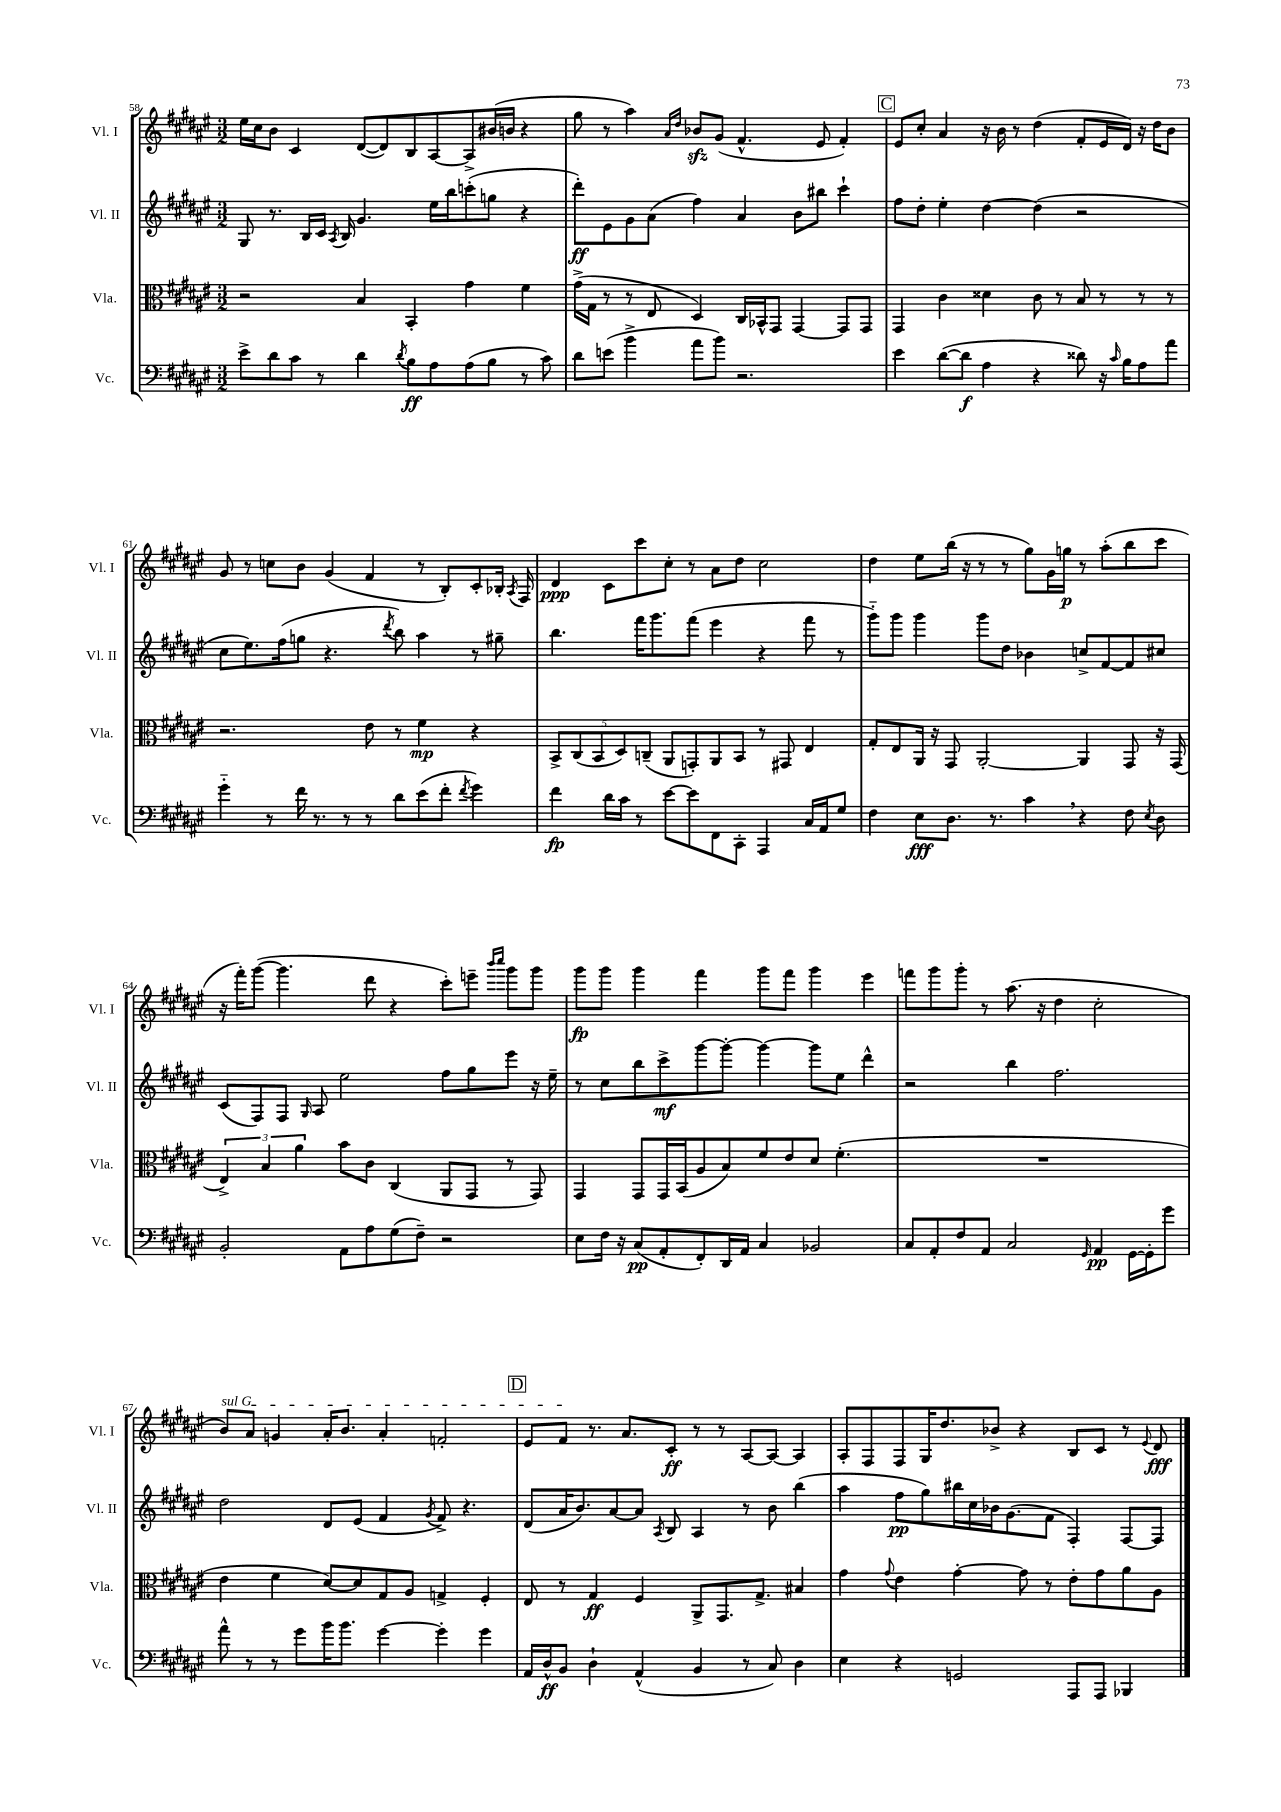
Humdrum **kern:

**kern	**kern	**kern	**kern
*staff4	*staff3	*staff2	*staff1
*clefF4	*clefC3	*clefG2	*clefG2
*k[f#c#g#d#a#e#]	*k[f#c#g#d#a#e#]	*k[f#c#g#d#a#e#]	*k[f#c#g#d#a#e#]
*M3/2	*M3/2	*M3/2	*M3/2
8e#^\L	2r	8G#/	16ee#\LL
.	.	.	16cc#\J
8d#\	.	8.r	8b\J
8c#\J	.	.	4c#/
.	.	16B/LL	.
8r	.	16c#/JJ	.
.	.	8qA#/	.
.	.	16B/	.
4d#\	4B/	4.g#/	([8d#/L
.	.	.	8d#/])
8qd#/	.	.	.
8B\L	4BB'/	.	8B/
8A#\	.	16ee#\LL	[8A#/
.	.	16bb\J	.
(8A#\	4g#\	(8ccc'\	8A#^/]
8B\J	.	8gg\J	(16b#/L
.	.	.	16b/JJ
8r	4f#\	4r	4r
8c#\)	.	.	.
=	=	=	=
8d#\L	(16g#^\LL	8ddd#'\L)	8gg#\
.	16G#\JJ	.	.
(8e\J	8r	8e#\	8r
4b^\	8r	8g#\	4aa#\)
.	8E#/	(8a#\J	.
.	.	.	16qqa#/LL
.	.	.	16qqdd#/JJ
8a#\L	4D#/)	4ff#\)	8b-/L
8b\J)	.	.	(8g#/J
2.r	16C#/LL	4a#/	4.f#^^/
.	16BB-^^/J	.	.
.	8GG#/J	.	.
.	[4GG#/	8b\L	.
.	.	8bb#\J	8e#/
.	8GG#/]L	4ccc#`\	4f#'/)
.	8GG#/J	.	.
=	=	=	=
4e#\	4GG#/	8ff#\L	8e#/L
.	.	8dd#'\J	8cc#'/J
([8d#\L	4c#\	4ee#'\	4a#/
8d#\]J	.	.	.
4A#\	4d##\	[4dd#\	16r
.	.	.	16b\
.	.	.	8r
4r	8c#\	(4dd#\]	(4dd#\
.	8r	.	.
8d##\)	8B/	2r	8f#'/L
16r	8r	.	16e#/L
16qqc#/	.	.	.
16B\LK	.	.	16d#/JJ)
8A#\	8r	.	16r
.	.	.	16dd#\LK
8a#\J	8r	.	8b\J
=	=	=	=
4g#'~\	2.r	8cc#\L	8g#/
.	.	8.ee#\)	8r
8r	.	.	8cc\L
.	.	(16ff#\k	.
16f#\	.	8gg\J	8b\J
8.r	.	.	.
.	.	4.r	(4g#/
8r	.	.	.
8r	8e#\	.	4f#/
.	.	8qddd#/	.
8d#\L	8r	8bb\)	.
(8e#\	4f#\	4aa#\	8r
8f#'\J	.	.	8B'/L)
8qf#/	.	.	.
4g#\)	4r	8r	8c#'/
.	.	8gg#~\	16B-'/Jk
.	.	.	8qA#/
.	.	.	16F#/
=	=	=	=
4f#\	10BB^/L	4.bb\	4d#/
.	(10C#/	.	.
.	10BB/	.	.
16d#\LL	.	.	8c#\L
.	10D#/)	.	.
16c#\JJ	.	.	.
8r	.	16fff#\LK	8ccc#\
.	(10C~/J	.	.
.	.	8.ggg#\	.
[8e#\L	8AA#/L	.	8cc#'\J
8e#\]	8GG'/)	(8fff#\J	8r
8FF#\	8AA#/	4eee#\	8a#\L
8CC#'\J	8BB/J	.	8dd#\J
4AAA#/	8r	4r	2cc#\
.	8GG#/	.	.
16C#/LL	4E#/	8fff#\	.
16AA#/J	.	.	.
8G#/J	.	8r	.
=	=	=	=
4F#\	8G#'/L	8ggg#'~\L)	4dd#\
.	8E#/	8ggg#\J	.
8E#\L	16AA#/Jk	4ggg#\	8ee#\L
.	16r	.	.
8.D#\J	8GG#/	.	(16bb\Jk
.	.	.	16r
.	[2AA#'/	8ggg#\L	8r
8.r	.	.	.
.	.	8dd#\J	8r
4c#\	.	4b-\	8gg#\L)
.	.	.	16g#\L
.	.	.	16gg\JJ
4r	4AA#/]	8cc^/L	8r
.	.	[8f#/	(8aa#'\L
8F#\	8GG#/	8f#/]	8bb\
8qE#/	.	.	.
8D#\	16r	8cc#/J	8ccc#\J
.	(16GG#/	.	.
=	=	=	=
2BB'/	6E#^/)	(8c#/L	16r
.	.	.	16fff#'\LK)
.	.	8F#/)	([8ggg#\J
.	6B/	.	.
.	.	8F#/J	4.ggg#\]
.	6a#\	.	.
.	.	16qqG#/	.
.	.	8A#/	.
8AA#\L	8b\L	2ee#\	.
8A#\	8c#\J	.	8ddd#\
(8G#\	(4C#/	.	4r
8F#~\J)	.	.	.
2r	8AA#/L	8ff#\L	8ccc#'\L)
.	8GG#/J	8gg#\	8eee~\J
.	.	.	16qqbbb/LL
.	.	.	16qqcccc#/JJ
.	8r	8eee#\J	8ggg#\L
.	8GG#/)	16r	8ggg#\J
.	.	16ee#~\	.
=	=	=	=
8E#\L	4GG#/	8r	8ggg#\L
16F#\Jk	.	8cc#\L	8ggg#\J
16r	.	.	.
(8C#/L	8GG#/L	8bb\	4ggg#\
8AA#'/	16GG#/L	8ccc#^\	.
.	(16BB/J	.	.
8FF#'/)	8A#/	[8ggg#\	4fff#\
16DD#/L	8B/)	8ggg#'\_J	.
16AA#/JJ	.	.	.
4C#/	8f#/	4ggg#\_	8ggg#\L
.	8e#/	.	8fff#\J
2BB-/	8d#/J	8ggg#\]L	4ggg#\
.	(4.f#'\	8ee#\J	.
.	.	4ddd#^^\	4eee#\
=	=	=	=
8C#/L	1.r	2r	8fff\L
8AA#'/	.	.	8ggg#\
8F#/	.	.	8ggg#'\J
8AA#/J	.	.	8r
2C#/	.	4bb\	(8.aa#\
.	.	.	16r
.	.	2.ff#\	4dd#\
16qqGG#/	.	.	.
4AA#/	.	.	2cc#'\
[16GG#\LL	.	.	.
16GG#'\]J	.	.	.
8g#\J	.	.	.
=	=	=	=
8a#^^\	4e#\	2dd#\	8b/L)
8r	.	.	8a#/J
8r	4f#\	.	4g/
8g#\L	.	.	.
16b\K	[8d#/L)	8d#/L	16a#'/LK
8.b\J	.	.	8.b/J
.	8d#/]	(8e#/J	.
[4g#\	8G#/	4f#/	4a#'/
.	8A#/J	.	.
.	.	8qg#/	.
4g#'\]	4G^/	8f#^/)	2f'/
.	.	4.r	.
4g#\	4F#'/	.	.
=	=	=	=
16AA#/LL	8E#/	(8d#/L	8e#/L
16D#^^/J	.	.	.
8BB/J	8r	16a#/K	8f#/J
.	.	8.b/)	.
4D#`\	4G#/	.	8.r
.	.	[8a#/	.
.	.	.	8.a#/L
(4AA#^^/	4F#/	8a#/]J	.
.	.	8qA#/	.
.	.	8B/	8c#'/J
4BB/	8AA#^/L	4A#/	8r
.	8.GG#/	.	8r
8r	.	8r	[8A#/L
.	8.G#^/J	.	.
8C#/)	.	8b\	8A#/_J
4D#\	4B#/	(4bb\	4A#/]
=	=	=	=
4E#\	4g#\	4aa#\	8A#'/L
.	.	.	8F#/
.	8qqg#/	.	.
4r	4e#\	8ff#\L	8F#/
.	.	8gg#\)	16G#/K
.	.	.	8.dd#/
2GG/	[4g#'\	16bb#\L	.
.	.	16cc#\	.
.	.	16b-\J	8b-^/J
.	.	(8.g#\	.
.	8g#\]	.	4r
.	8r	8f#\J	.
8AAA#/L	8e#'\L	4F#'/)	8B/L
8AAA#/J	8g#\	.	8c#/J
4BBB-/	8a#\	[8F#/L	8r
.	.	.	8qqe#/
.	8A#\J	8F#/]J	8d#/
==	==	==	==
*-	*-	*-	*-
